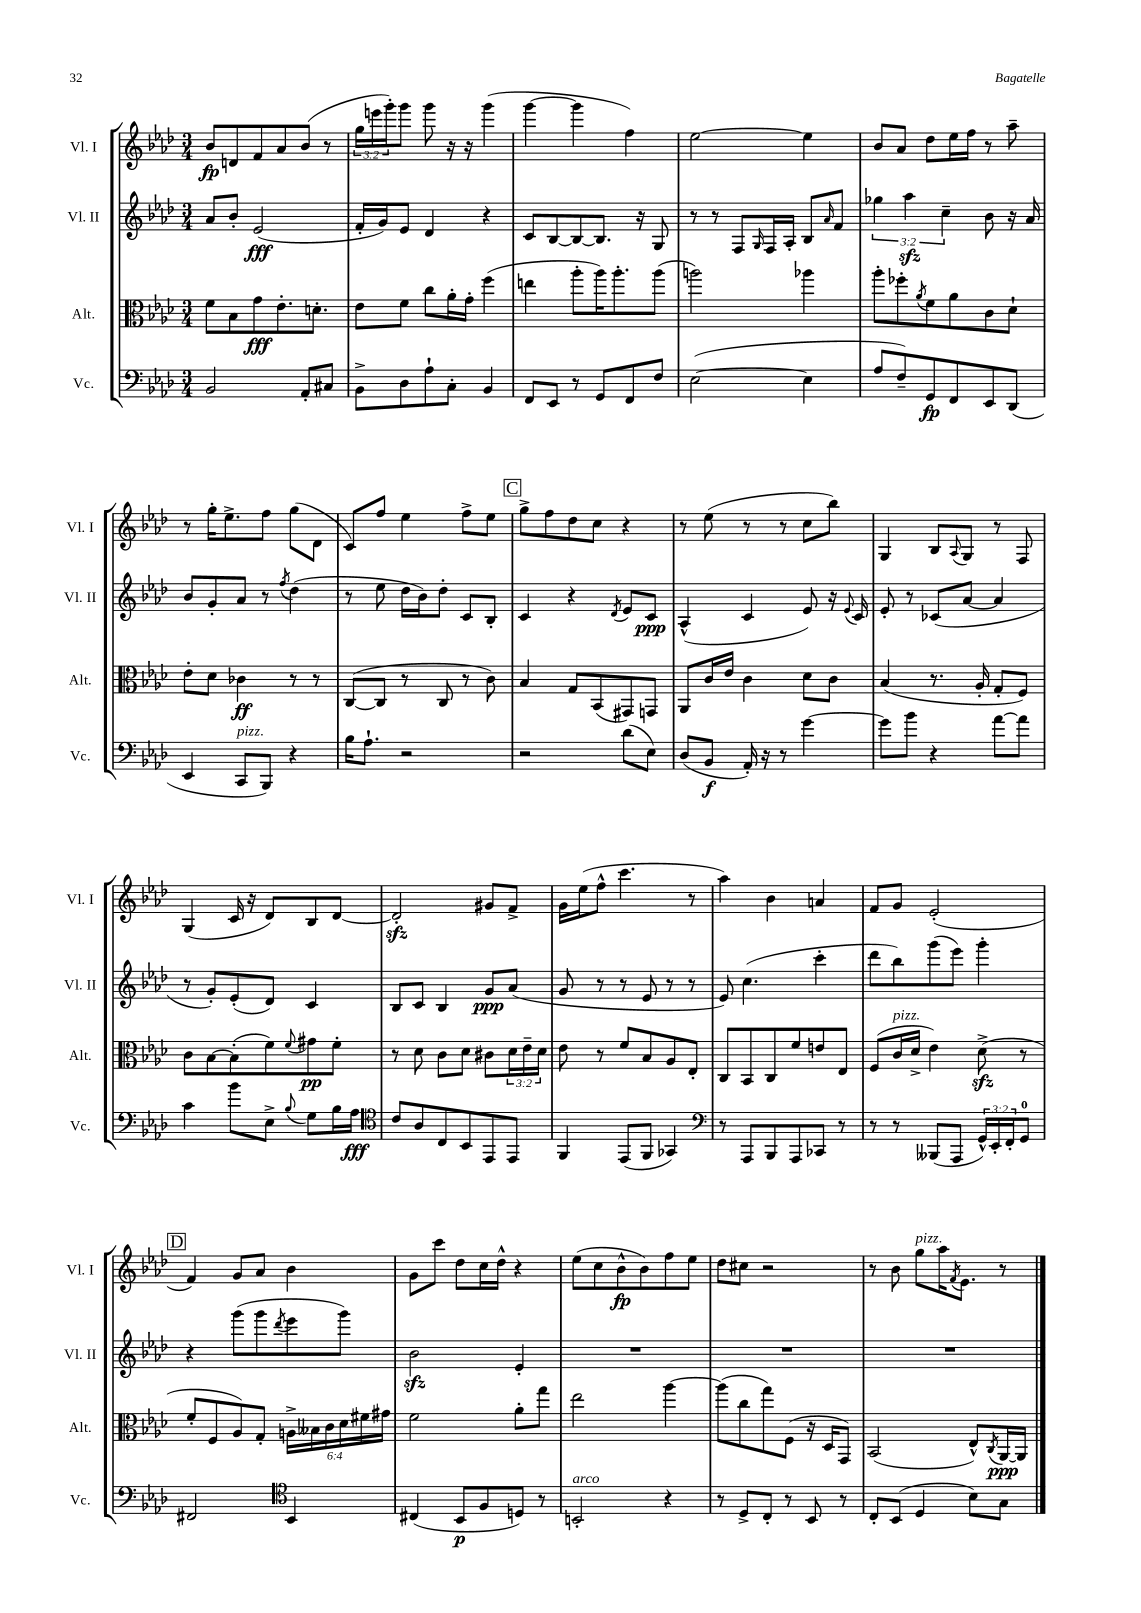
<<
\new StaffGroup <<
\new Staff = "s0" \with { instrumentName = "Vl. I" shortInstrumentName = "Vl. I" } {
    \clef treble \key aes \major \numericTimeSignature \time 3/4 \override Staff.TupletNumber.text = #tuplet-number::calc-fraction-text
    bes'8\fp d'8 f'8 aes'8 bes'8( r8 |
    \tuplet 3/2 { g''16 e'''16 g'''16-.) } g'''8 g'''8 r16 r16 g'''4( |
    g'''4~ g'''4 f''4) |
    ees''2~ ees''4 |
    bes'8 aes'8 des''8 ees''16 f''16 r8 aes''8-- |
    r8 g''16-. ees''8.-> f''8 g''8( des'8 |
    c'8) f''8 ees''4 f''8-> ees''8 |
    \mark \markup { \box "C" } g''8-> f''8 des''8 c''8 r4 |
    r8 ees''8( r8 r8 c''8 bes''8) |
    g4 bes8 \appoggiatura { aes8 } g8 r8 f8 |
    g4( c'16 r16 des'8) bes8 des'8~ |
    des'2-.\sfz gis'8 f'8-> |
    g'16 ees''16( f''8-^ c'''4. r8 |
    aes''4) bes'4 a'4 |
    f'8 g'8 ees'2-.( |
    \mark \markup { \box "D" } f'4) g'8 aes'8 bes'4 |
    g'8 c'''8 des''8 c''16 des''16-^ r4 |
    ees''8( c''8 bes'8-^\fp bes'8) f''8 ees''8 |
    des''8 cis''8 r2 |
    r8 bes'8 g''8^\markup { \italic "pizz." } aes''16 \acciaccatura { f'8 } ees'8. r8 \bar "|." |
}
\new Staff = "s1" \with { instrumentName = "Vl. II" shortInstrumentName = "Vl. II" } {
    \clef treble \key aes \major \numericTimeSignature \time 3/4 \override Staff.TupletNumber.text = #tuplet-number::calc-fraction-text
    aes'8 bes'8-. ees'2\fff( |
    f'16-. g'16) ees'8 des'4 r4 |
    c'8 bes8~ bes8~ bes8. r16 g8 |
    r8 r8 f8 \grace { g16 } f16 aes16-. bes8 \grace { aes'16 } f'8 |
    \tuplet 3/2 { ges''4 aes''4\sfz c''4-- } bes'8 r16 aes'16 |
    bes'8 g'8-. aes'8 r8 \acciaccatura { f''8 } des''4( |
    r8 ees''8 des''16 bes'16) des''8-. c'8 bes8-. |
    \mark \markup { \box "C" } c'4 r4 \acciaccatura { des'8 } ees'8 c'8\ppp |
    aes4-^( c'4 ees'8) r16 \appoggiatura { ees'8 } c'16 |
    ees'8-. r8 ces'8( aes'8~ aes'4 |
    r8 g'8-.) ees'8-.( des'8) c'4 |
    bes8 c'8 bes4 g'8\ppp aes'8( |
    g'8 r8 r8 ees'8 r8 r8 |
    ees'8) c''4.( c'''4-. |
    des'''8 bes''8) g'''8( ees'''8) g'''4-. |
    \mark \markup { \box "D" } r4 g'''8( g'''8 \acciaccatura { des'''8 } ees'''8 g'''8) |
    bes'2\sfz ees'4-. |
    R2. |
    R2. |
    R2. \bar "|." |
}
\new Staff = "s2" \with { instrumentName = "Alt." shortInstrumentName = "Alt." } {
    \clef alto \key aes \major \numericTimeSignature \time 3/4 \override Staff.TupletNumber.text = #tuplet-number::calc-fraction-text
    f'8 bes8 g'8\fff ees'8.-. d'8.-. |
    ees'8 f'8 c''8 aes'16-. g'16-. f''4( |
    e''4 aes''8-. aes''16) aes''8.-. aes''8( |
    a''2) aes''4 |
    aes''8-. fes''8-. \acciaccatura { aes'8 } f'8 aes'8 c'8 des'8-! |
    ees'8-. des'8 ces'4\ff r8 r8 |
    c8~( c8 r8 c8 r8 c'8) |
    \mark \markup { \box "C" } bes4 g8 bes,8( gis,8) g,8 |
    aes,8 c'16 ees'16 c'4 des'8 c'8 |
    bes4( r8. aes16-. g8-. f8) |
    c'8 bes8~ bes8-.( f'8) \appoggiatura { f'8 } gis'8\pp f'8-. |
    r8 des'8 c'8 des'8 cis'8 \tuplet 3/2 { des'16 ees'16-- des'16 } |
    ees'8 r8 f'8 bes8 aes8 ees8-. |
    c8 bes,8 c8 f'8 e'8 ees8 |
    f8( c'16^\markup { \italic "pizz." } des'16-> ees'4) des'8->\sfz( r8 |
    \mark \markup { \box "D" } f'8-. f8 aes8) g8-. \tuplet 6/4 { a16-> beses16 c'16 des'16 fis'16 gis'16 } |
    f'2 aes'8-. g''8 |
    ees''2 aes''4~ |
    aes''8( c''8 g''8) f8( r16 des16 g,8) |
    bes,2( ees8-^) \acciaccatura { c8 } aes,16~\ppp aes,16 \bar "|." |
}
\new Staff = "s3" \with { instrumentName = "Vc." shortInstrumentName = "Vc." } {
    \clef bass \key aes \major \numericTimeSignature \time 3/4 \override Staff.TupletNumber.text = #tuplet-number::calc-fraction-text
    bes,2 aes,8-. cis8 |
    bes,8-> des8 aes8-! c8-. bes,4 |
    f,8 ees,8 r8 g,8 f,8 f8 |
    ees2~( ees4 |
    aes8 f8--) g,8\fp f,8 ees,8 des,8( |
    ees,4 c,8^\markup { \italic "pizz." } bes,,8) r4 |
    bes16 aes8.-! r2 |
    \mark \markup { \box "C" } r2 des'8( ees8) |
    des8( bes,8\f aes,16-.) r16 r8 g'4~ |
    g'8 bes'8 r4 aes'8~ aes'8 |
    c'4 bes'8 ees8-> \appoggiatura { bes8 } g8 bes16 aes16\fff |
    \clef tenor c'8 aes8 c8 bes,8 ees,8 ees,8 |
    f,4 ees,8( f,8 ges,4) |
    \clef bass r8 aes,,8 bes,,8 aes,,8 ces,8 r8 |
    r8 r8 beses,,8( aes,,8 \tuplet 3/2 { g,16-^) ees,16-. f,16-. } g,8-0 |
    \mark \markup { \box "D" } fis,2 \clef tenor bes,4 |
    cis4( bes,8\p f8 d8) r8 |
    b,2-.^\markup { \italic "arco" } r4 |
    r8 des8-> c8-. r8 bes,8 r8 |
    c8-. bes,8( des4 bes8) g8 \bar "|." |
}
>>
>>
\layout { \context { \Score \remove "Bar_number_engraver" } }
